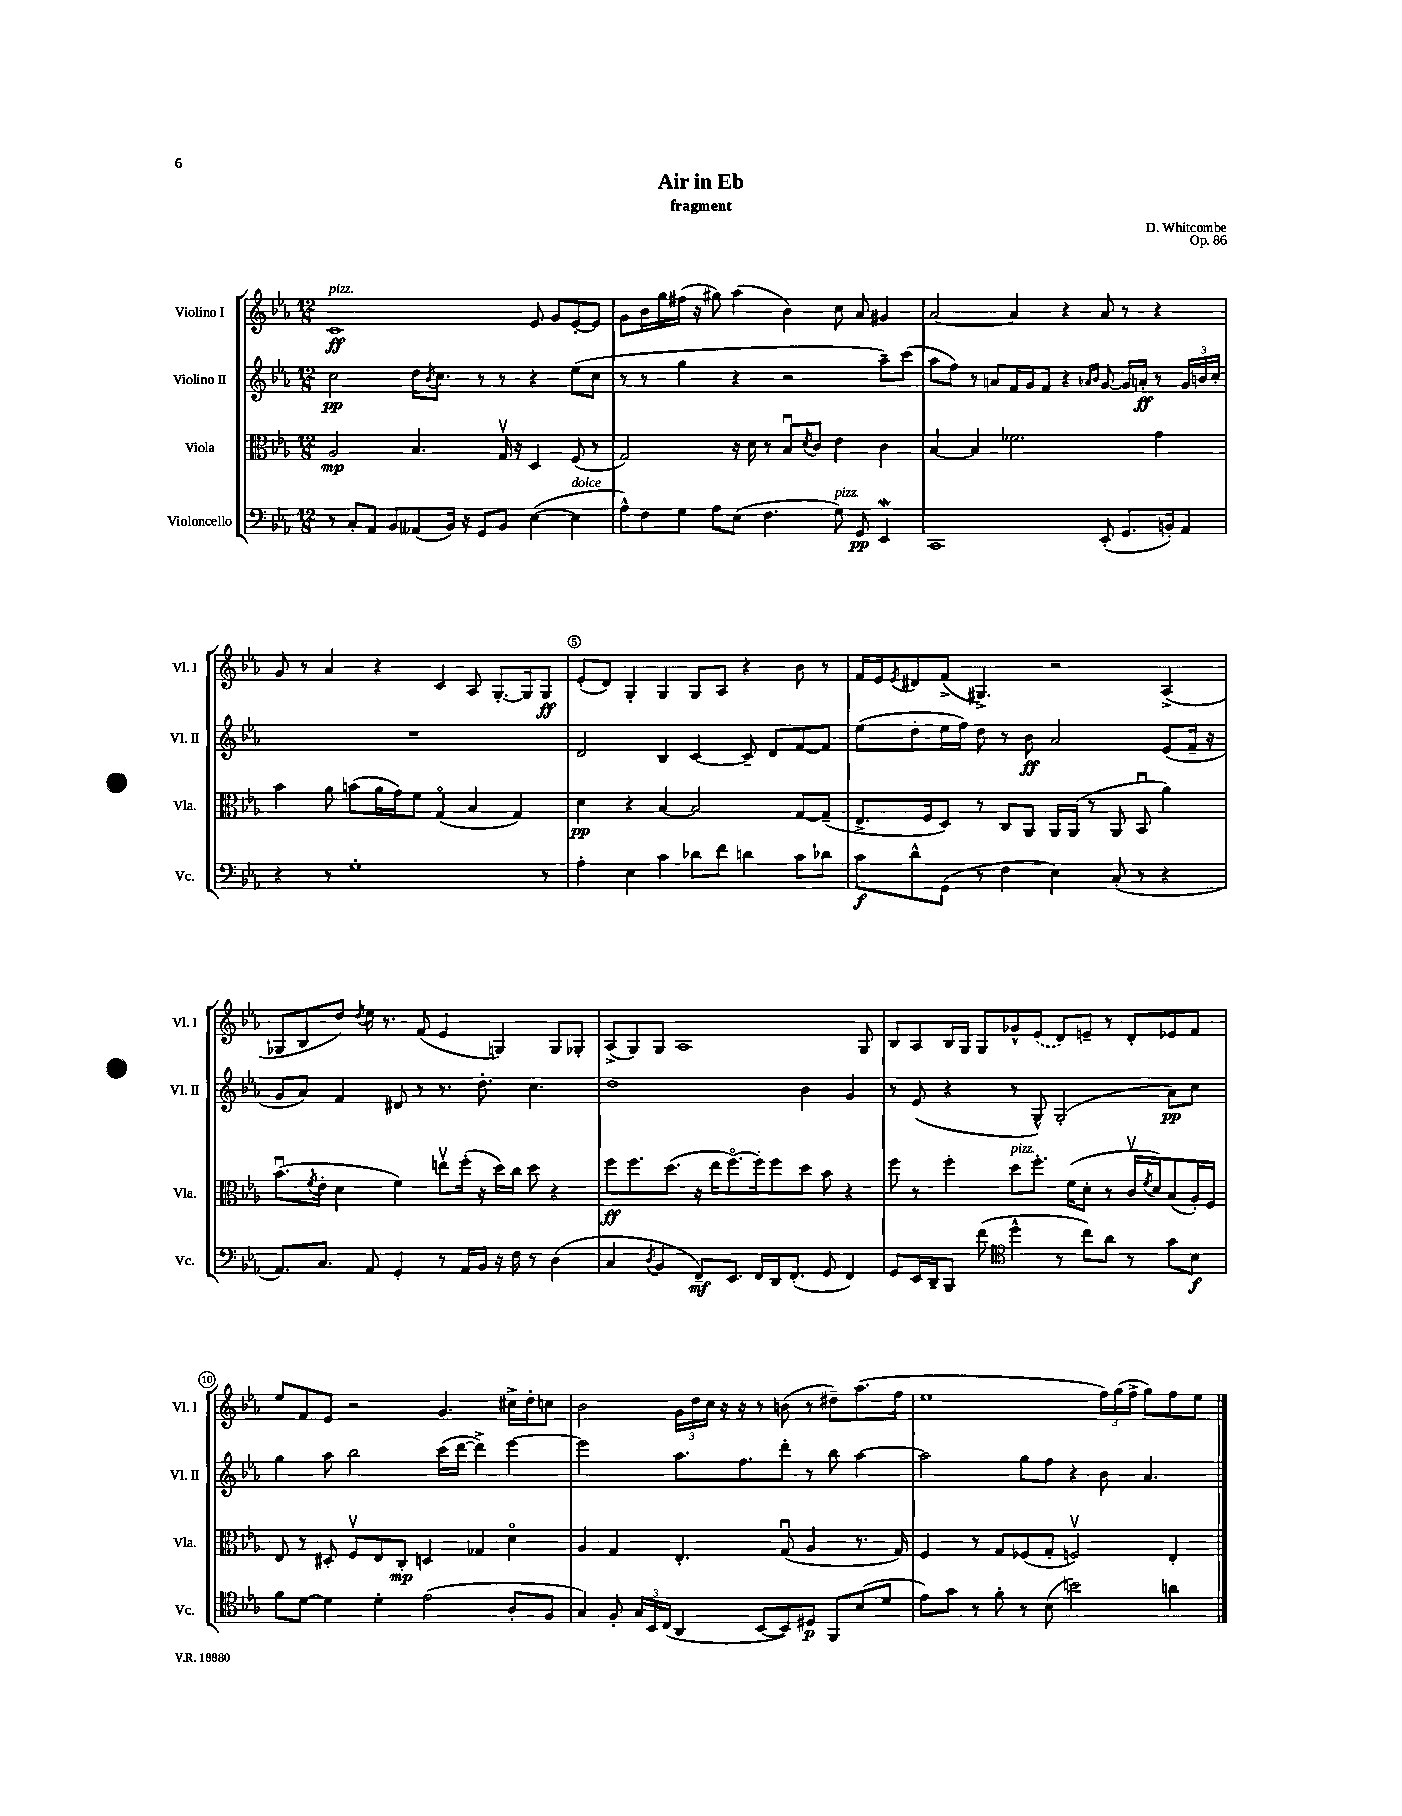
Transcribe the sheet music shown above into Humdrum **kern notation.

**kern	**kern	**kern	**kern
*staff4	*staff3	*staff2	*staff1
*clefF4	*clefC3	*clefG2	*clefG2
*k[b-e-a-]	*k[b-e-a-]	*k[b-e-a-]	*k[b-e-a-]
*M12/8	*M12/8	*M12/8	*M12/8
8r	2A-/	2cc\	1c
8C'/L	.	.	.
8AA-/J	.	.	.
8BB-/L	.	.	.
(8AA--/	4.B-/	16dd\LK	.
.	.	8qb-/	.
.	.	8.cc\J	.
16BB-/Jk)	.	.	.
16r	.	.	.
8GG/L	.	8r	.
8BB-/J	16Gv/	8r	.
.	16r	.	.
([4E-\	4D/	4r	8e-/
.	.	.	8g/L
4E-\]	(8F/	(8ee-\L	[8e-'/
.	8r	8cc\J	8e-/]J
=	=	=	=
8A-^^\L)	2G/)	8r	8g\L
8F\	.	8r	16b-\L
.	.	.	16gg\
8G\J	.	4gg\	(16ff#\JJ
.	.	.	16r
8A-\L	.	.	8gg#\)
(8E-\J	16r	4r	(4aa-\
.	16d\	.	.
4.F\	8r	.	.
.	8B-u/L	2r	4b-\)
.	8qd/	.	.
.	8c/J	.	.
8G\)	4e-\	.	8cc\
8GG/	.	.	8a-/
4EE-/	4c\	8aa-~\L)	4g#/
.	.	(8ccc\J	.
=	=	=	=
1CC	[4B-/	8aa-\L	[2a-/
.	.	8ff\J)	.
.	4B-/]	8r	.
.	.	8a/L	.
.	2.f-\	16f/L	4a-/]
.	.	16g/J	.
.	.	8f/J	.
.	.	4r	4r
.	.	16qqa-/LL	.
.	.	16qqb-/JJ	.
(8EE-'/	.	[8g/	8a-/
8.GG/L	.	16g/]LL	8r
.	.	16a'/JJ	.
.	4g\	8r	4r
16BB'/k)	.	.	.
8AA-/J	.	24g/LL	.
.	.	24b/	.
.	.	24cc'/JJ	.
=	=	=	=
4r	4b-\	1.r	8g/
.	.	.	8r
8r	8a-\	.	4a-/
1G'	(8b\L	.	.
.	16a-\L	.	4r
.	16g\J)	.	.
.	8f\J	.	.
.	(4Go/	.	4c/
.	4B-/	.	8A-/
.	.	.	[8.G'/L
.	4G/)	.	.
.	.	.	16G/]k
8r	.	.	8G/J
=	=	=	=
4A-'\	4d\	2d/	(8e-'/L
.	.	.	8d/J)
4E-\	4r	.	4G'/
4c\	[4B-/	4B-/	4G/
8d-\L	2B-/]	[4c/	8G/L
8f\J	.	.	8A-/J
4d\	.	8c~/]	4r
.	.	8d/L	.
8c\L	[8G/L	[8f/	8b-\
8d-\J	(8G~/]J	8f/]J	8r
=	=	=	=
8c\L	8.E-^/L	(8ee-\L	16f/LL
.	.	.	16e-/J
.	.	.	8qe-/
8d^^\	.	8dd'\	8d#/
.	16F/k	.	.
(8GG\J	8D/J)	16ee-\L	(8f^/J
.	.	16ff\JJ)	.
8r	8r	8dd\	4.G#^/)
4F\	8C/L	8r	.
.	8AA-/J	8b-\	.
4E-\)	16AA-/LL	2a-/	2r
.	(16AA-/JJ	.	.
.	8r	.	.
(8C'/	8AA-/	.	.
8r	8BB-u/	.	.
4r	4a-\)	(8e-/L	(4A-^/
.	.	16f~/Jk	.
.	.	16r	.
=	=	=	=
8.AA-/L)	(8.b-u\L	8g/L	8G-/L
.	.	8a-/J)	8B-/
.	8qf/	.	.
8.C/J	16e-'\Jk	.	.
.	4d\	4f/	8dd/J)
.	.	.	8qdd/
8AA-/	.	.	16ee-\
.	.	.	8.r
4GG'/	4f\)	8d#/	.
.	.	8r	(8f/
8r	8eev\L	8.r	4e-/
16AA-/LL	(16ff'\Jk	.	.
16BB-/JJ	16r	8.dd'\	.
16r	16dd\LL)	.	4G/)
16F\	16cc\JJ	.	.
8r	8dd\	4.cc\	.
(4D\	4r	.	8G/L
.	.	.	8G-'/J
=	=	=	=
4C/	8ff\L	1dd	(8A-^/L
.	8.ff\	.	8G/)
8qD/	.	.	.
4BB-/	.	.	8G/J
.	(8.dd\J	.	.
.	.	.	1A-
8FF~/L)	16r	.	.
.	16ee-\LK	.	.
8.EE-/J	[8.ffo\)	.	.
16FF/LL	16ff'\]k	.	.
16DD/J	8ff\	.	.
(8.FF'/J	.	.	.
.	8dd\J	4b-\	.
8GG/	8b-\	.	.
4FF/)	4r	4g/	.
.	.	.	8G/
=	=	=	=
8GG/L	8ff\	8r	8B-/L
16EE-/L	8r	(8e-/	8A-/
16DD~/J	.	.	.
8BBB-/J	4ff'\	4r	16B-/L
.	.	.	16G/JJ
(8f\	.	.	8G/L
*clefC4	*	*	*
4dd^^\	8dd\L	8r	8g-^^/
.	8.ff'\J	8G^^/)	(8e-/J
8r	.	(2G'/	8d/L)
.	(16f\LK	.	.
8cc\L)	8d'\J	.	8e~/J
8a-\J	8r	.	8r
8r	16cv/LL	.	8d'/L
.	8qf/	.	.
.	16d/J)	.	.
8g\L	(8B-/	8a-\L)	8e-/
8B-\J	16A-'/L)	8cc\J	8f/J
.	16F/JJ	.	.
=	=	=	=
8f\L	8E-/	4gg\	8ee-/L
[8d\J	8r	.	8f/
4d\]	8D#'/	8aa-\	8e-/J
.	8Fv/L	2bb-\	2r
4d'\	8E-/	.	.
.	8C'/J	.	.
(2e-\	4D/	.	.
.	.	(16ccc\LL	4.g/
.	.	[16ddd\JJ	.
.	4G-/	4ddd^\])	.
8A-'/L	4do\	[4eee-\	16cc#^\LL
.	.	.	16dd'\J
8F/J	.	.	8cc\J
=	=	=	=
4G/)	4A-/	2eee-\]	2b-\
8F'/	4G/	.	.
24G/LL	.	.	.
24BB-/	.	.	.
(24C/JJ	.	.	.
4AA-/	4.E-'/	8.aa-\L	24g\LL
.	.	.	24dd\
.	.	.	24cc\JJ
.	.	.	16r
.	.	8.ff\	16r
[8BB-/L	.	.	8r
8BB-/])	(8Gu/	8ddd'\J	(8b\
8D#/J	4A-/	8r	8r
8FF/L	.	8bb-\	8dd#~\L)
(8B-/	8.r	[4aa-\	(8.aa-\
8d/J	.	.	.
.	16G/)	.	16ff\Jk
=	=	=	=
8e-\L)	4F/	2aa-\]	1ee-
8g\J	.	.	.
8r	8r	.	.
8f'\	8G/L	.	.
8r	(8F-/	8gg\L	.
(8B-\	8G'/J	8ff\J	.
2b\)	2Fv/)	4r	.
.	.	8b-\	24ff\LL)
.	.	.	(24gg\
.	.	.	24ff^\JJ
.	.	4.a-/	8gg\L)
4a\	4E-'/	.	8ff\
.	.	.	8ee-\J
==	==	==	==
*-	*-	*-	*-
